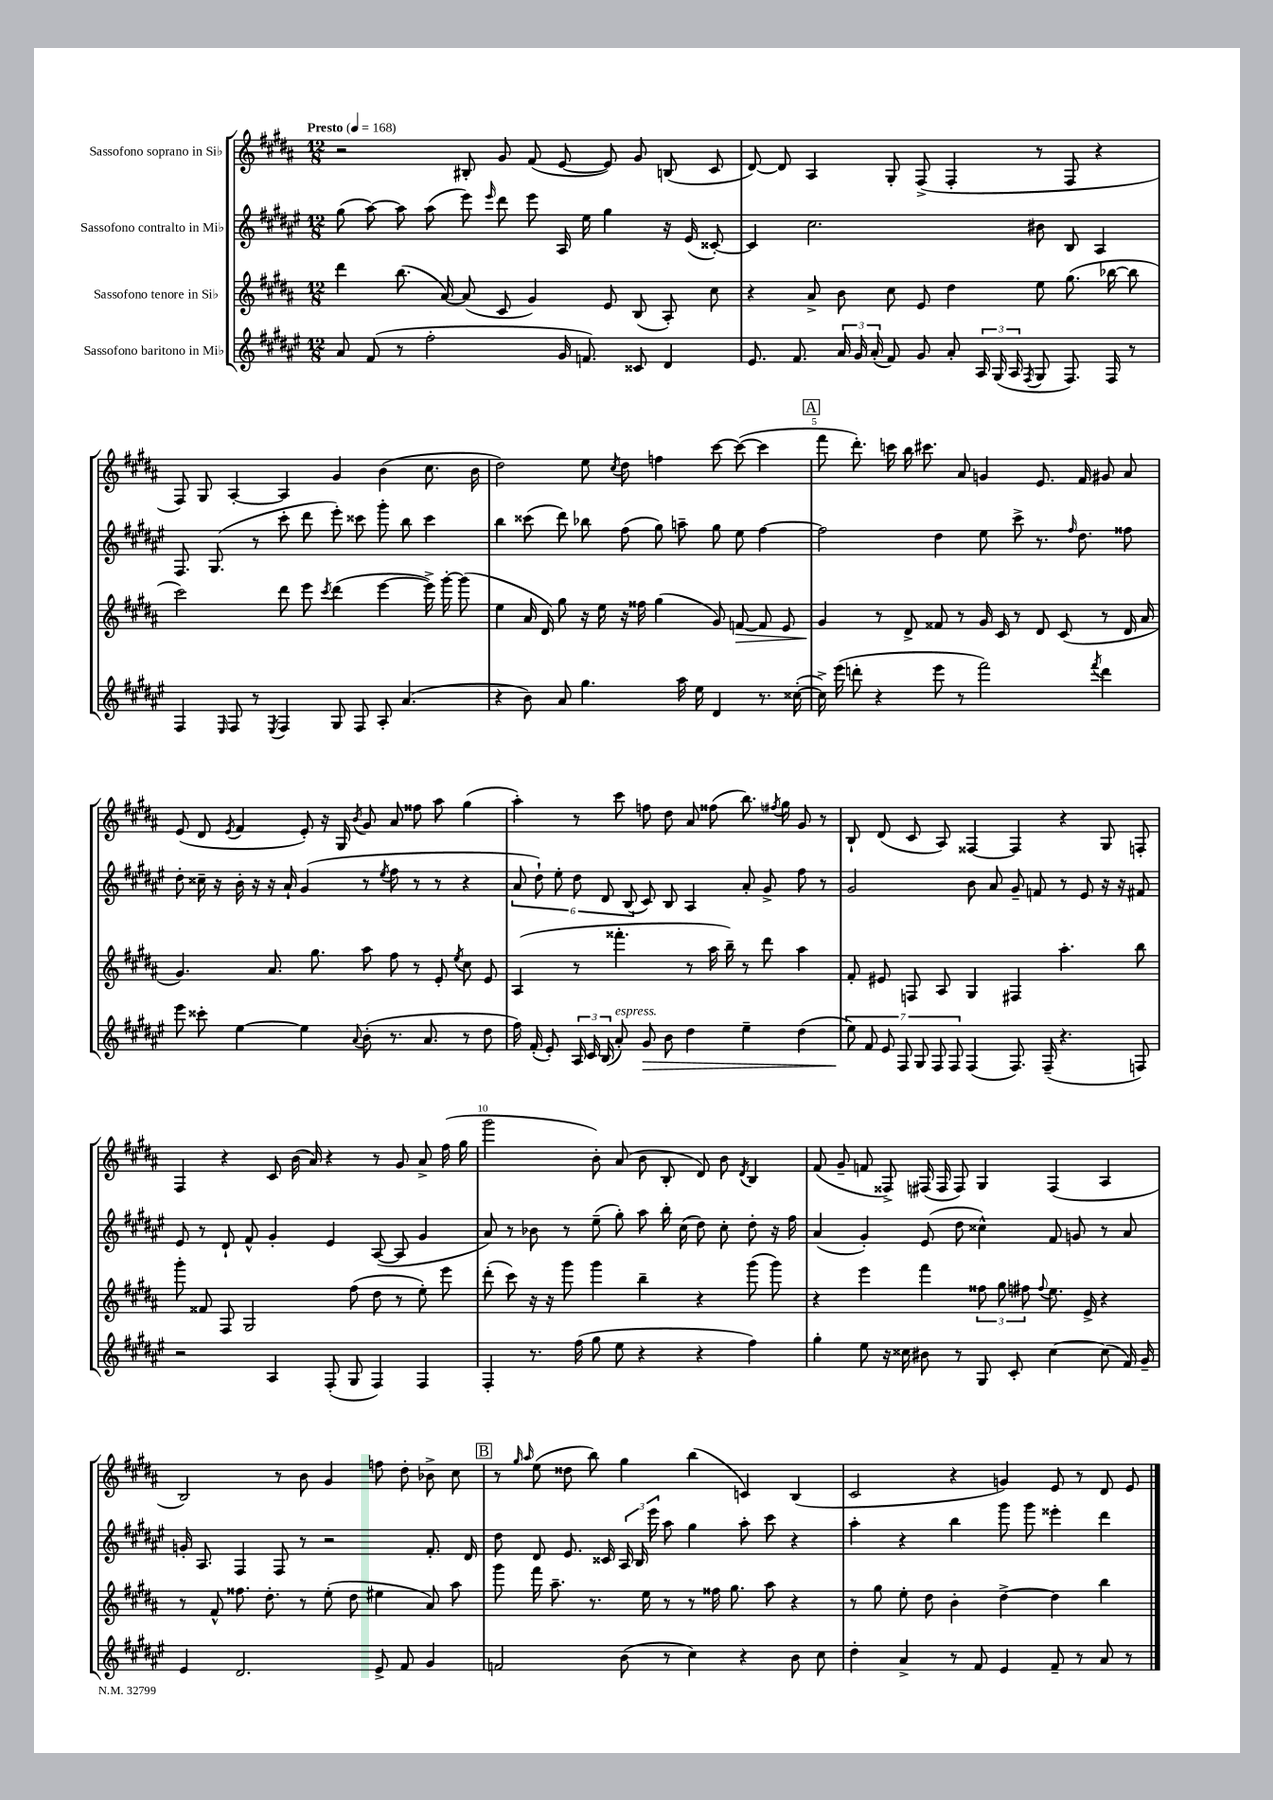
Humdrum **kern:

**kern	**dynam	**kern	**dynam	**kern	**kern
*part4	*part4	*part3	*part3	*part2	*part1
*staff4	*staff4	*staff3	*staff3	*staff2	*staff1
*I"Sassofono baritono in Mi♭	*	*I"Sassofono tenore in Si♭	*	*I"Sassofono contralto in Mi♭	*I"Sassofono soprano in Si♭
*clefG2	*	*clefG2	*	*clefG2	*clefG2
*k[f#c#g#d#a#e#]	*	*k[f#c#g#d#a#]	*	*k[f#c#g#d#a#e#]	*k[f#c#g#d#a#]
*M12/8	*	*M12/8	*	*M12/8	*M12/8
*MM168	*	*MM168	*	*MM168	*MM168
=1	=1	=1	=1	=1	=1
!	!	!	!	!	!LO:TX:a:B:t=Presto
8a#/	.	4ddd#\	.	(8gg#\	2r
(8f#/	.	.	.	[8aa#\)	.
8r	.	(8.bb\	.	8aa#\]	.
2ff#'\	.	.	.	(8aa#\	.
.	.	[16a#/)	.	.	.
.	.	(8a#/]	.	8eee#\)	8B#X'/
.	.	.	.	16qqeee#/	.
.	.	8c#/	.	8ddd#\	8g#/
.	.	4g#/)	.	8eee#\	(8f#/
16g#/	.	.	.	16A#/	[8e/
8.fn/)	.	.	.	16ee#\	.
.	.	8e/	.	4gg#\	8e/])
8c##X/	.	(8B/	.	.	8g#/
4d#/	.	8A#'/)	.	16r	(8Bn/
.	.	.	.	(16e#/	.
.	.	8cc#\	.	[8c##X'/)	8c#/
=2	=2	=2	=2	=2	=2
8.e#/	.	4r	.	4c##/]	[8d#/)
.	.	.	.	.	8d#/]
8.f#/	.	.	.	.	.
.	.	8a#^/	.	2.cc#\	4A#/
24a#/	.	8b\	.	.	.
24g#/	.	.	.	.	.
(24a#'/	.	.	.	.	.
8f#/)	.	8cc#\	.	.	8G#'/
8g#/	.	8e/	.	.	(8F#^/
8a#'/	.	4dd#\	.	.	4F#'/
24A#/	.	.	.	.	.
(24G#/	.	.	.	.	.
24A#/	.	.	.	.	.
8qF#/	.	.	.	.	.
8G#/	.	8ee\	.	8b#X\	8r
8.F#/)	.	(8.gg#\	.	8B/	8F#/
.	.	.	.	4A#/	4r
16F#/	.	[16bb-X\	.	.	.
8r	.	8bb-\]	.	.	.
!!LO:LB:g=z
=3	=3	=3	=3	=3	=3
4F#/	.	2ccc#\)	.	8.F#/	8F#/)
.	.	.	.	.	8G#/
.	.	.	.	(8.G#/	.
16qqE#/	.	.	.	.	.
8F#/	.	.	.	.	[4A#'/
8r	.	.	.	8r	.
8qE#/	.	.	.	.	.
4F#/	.	8ddd#\	.	8ccc#'\	4A#/]
.	.	8eee\	.	8ddd#\	.
.	.	8qccc#/	.	.	.
8G#/	.	(4ddd#\	.	8eee#'\)	4g#/
8F#/	.	.	.	8ccc##X\	.
8A#'/	.	[4eee\	.	8ggg#'\	(4b\
(4.a#/	.	.	.	8bb\	.
.	.	16eee^\])	.	4ccc##\	8.cc#\
.	.	[16ggg#'\	.	.	.
.	.	(8ggg#\]	.	.	.
.	.	.	.	.	16b\
=4	=4	=4	=4	=4	=4
4r	.	4ee\	.	4bb\	2dd#\)
8b\)	.	16a#/	.	(8ccc##X\	.
.	.	16d#/)	.	.	.
8a#/	.	8gg#\	.	8ddd#\)	.
4.gg#\	.	16r	.	8bb-X\	8ee\
.	.	16ee\	.	.	.
.	.	.	.	.	8qcc#/
.	.	16r	.	(8ff#\	8dd#\
.	.	16ff##X\	.	.	.
.	.	(4gg#\	.	8gg#\)	4ffn\
16aa#\	.	.	.	8aan~\	.
16ee#\	.	.	.	.	.
4d#/	.	8g#/)	.	8gg#\	[8ccc#\
!	!	!	!LO:HP:b	!	!
.	.	[8fn/	>	8ee#\	(8ccc#\_
8.r	.	8f/]	.	[4ff#\	4ccc#\]
.	.	8e/	.	.	.
([16cc##X'\	.	.	.	.	.
!!LO:REH:place=s1:t=A
=5	=5	=5	=5	=5	=5
16cc##^\])	.	4g#/	.	2ff#\]	8fff#\
(16eee#\	.	.	.	.	.
8dddn'\	.	.	.	.	8.ddd#'\)
4r	.	8r	]	.	.
.	.	.	.	.	16cccn\
.	.	8d#^/	.	.	16bb\
.	.	.	.	.	8.ccc#X\
8eee#\	.	8f##X/	.	4dd#\	.
8r	.	8r	.	.	8a#/
2fff#\)	.	16g#/	.	8ee#\	4gn/
.	.	16c#/	.	.	.
.	.	8r	.	8ccc#^\	.
.	.	8d#/	.	8.r	8.e/
.	.	(8c#/	.	.	.
.	.	.	.	16qqff#/	.
.	.	.	.	8.dd#\	16f#/
8qfff#/	.	.	.	.	.
4ddd\	.	8r	.	.	8g#X/
.	.	16d#/	.	8ff##X\	8a#/
.	.	16a#/	.	.	.
!!LO:LB:g=z
=6	=6	=6	=6	=6	=6
8eee#\	.	4.g#/)	.	8dd#'\	(8e/
8ccc##X'\	.	.	.	16cc##X~\	8d#/
.	.	.	.	16r	.
.	.	.	.	.	8qe/
[4ee#\	.	.	.	16b'\	4f#/
.	.	.	.	16r	.
.	.	8.a#/	.	16r	.
.	.	.	.	16a#`/	.
4ee#\]	.	.	.	(4g#/	8e'/)
.	.	8.gg#\	.	.	.
.	.	.	.	.	16r
.	.	.	.	.	16G#/
8qqa#/	.	.	.	.	8qb/
(8b'\	.	8aa#\	.	8r	8g#/
.	.	.	.	8qee#/	.
8.r	.	8ff#\	.	8ff#\	8a#/
.	.	8r	.	8r	8ff##X\
8.a#/	.	.	.	.	.
.	.	8e'/	.	8r	8aa#\
.	.	8qee/	.	.	.
8r	.	8cc#\	.	4r	(4gg#\
8dd#\	.	8e/	.	.	.
=7	=7	=7	=7	=7	=7
16ff#\)	.	(4A#/	.	12a#/	4aa#'\)
(16f#'/	.	.	.	.	.
.	.	.	.	12dd#`\)	.
8e#'/)	.	.	.	.	.
.	.	.	.	12ee#'\	.
24A#/	.	8r	.	12dd#\	8r
24c#/	.	.	.	.	.
(24B/	.	.	.	12d#/	.
!LO:TX:a:i:t=espress.	!	!	!	!	!
8a#'/)	.	4.fff##X'\	.	.	8ccc#\
.	.	.	.	(12B/	.
!	!LO:HP:b	!	!	!	!
8g#/	>	.	.	8c#/)	8ffn\
8b\	.	.	.	8B/	8dd#\
4dd#\	.	8r	.	4A#/	8a#/
.	.	16aa#\	.	.	(8ff##X\
.	.	16bb~\)	.	.	.
4ee#~\	.	8r	.	8a#'/	8.bb\)
.	.	8ddd#\	.	8g#^/	.
.	.	.	.	.	8qff#X/
.	.	.	.	.	16gg#\
(4dd#\	.	4aa#\	.	8ff#\	8g#/
.	.	.	.	8r	8r
=8	=8	=8	=8	=8	=8
14ee#\)	.	8f#'/	.	2g#/	8B`/
14f#/	]	.	.	.	.
.	.	8e#X/	.	.	(8d#/
14e#/	.	.	.	.	.
14F#/	.	.	.	.	.
.	.	8Fn/	.	.	8c#/
14G#/	.	.	.	.	.
14F#/	.	.	.	.	.
.	.	8A#/	.	.	8A#/)
14F#/	.	.	.	.	.
(4F#/	.	4G#/	.	8b\	[4F##X/
.	.	.	.	8a#/	.
8.F#/)	.	4F#X/	.	8g#~/	4F##/]
.	.	.	.	8fn/	.
(16F#~/	.	.	.	.	.
4.r	.	4.aa#'\	.	8r	4r
.	.	.	.	8e#/	.
.	.	.	.	16r	8G#/
.	.	.	.	16r	.
8Fn/)	.	8bb\	.	8f#X/	8Fn'/
!!LO:LB:g=z
=9	=9	=9	=9	=9	=9
2r	.	8ggg#'\	.	8e#/	4F#/
.	.	8f##X/	.	8r	.
.	.	8F#/	.	8d#`/	4r
.	.	2G#/	.	8f#^^/	.
4A#/	.	.	.	4g#'/	8c#/
.	.	.	.	.	(16b\
.	.	.	.	.	16a#/)
(8F#'/	.	.	.	4e#/	4r
8G#/	.	(8ff#\	.	.	.
4F#/)	.	8dd#\	.	([8A#/	8r
.	.	8r	.	8A#/]	8g#/
4F#/	.	8ee'\)	.	4g#/	8a#^/
.	.	8eee\	.	.	(16ff#\
.	.	.	.	.	16gg#\
=10	=10	=10	=10	=10	=10
4F#'/	.	(8ddd#'\	.	8a#/)	2ggg#\
.	.	8ccc#\)	.	8r	.
8.r	.	16r	.	8b-X\	.
.	.	16r	.	.	.
.	.	8ggg#\	.	8r	.
(16ff#\	.	.	.	.	.
8gg#\	.	4ggg#\	.	(8ee#~\	8b'\)
8ee#\	.	.	.	8gg#'\)	(8a#/
4r	.	4bb~\	.	8aa#\	8b\
.	.	.	.	16bb'\	8B'/
.	.	.	.	(16cc#\	.
4r	.	4r	.	8dd#\)	8d#/)
.	.	.	.	8cc#'\	8b\
.	.	.	.	.	8qd#/
4ff#\)	.	(8ggg#\	.	8dd#'\	4B/
.	.	8ggg#\)	.	16r	.
.	.	.	.	16ff#\	.
=11	=11	=11	=11	=11	=11
4gg#'\	.	4r	.	(4a#/	(8f#/
.	.	.	.	.	8g#~/
8ee#\	.	4eee\	.	4g#'/)	8fn/
16r	.	.	.	.	8F##X^/)
16cc##X\	.	.	.	.	.
8b#X\	.	4fff#\	.	(8e#/	(16F#X/
.	.	.	.	.	16F#/
8r	.	.	.	8dd#\	8F#/)
8G#/	.	12ff##X\	.	4cc##X^^\)	4G#/
.	.	12gg#\	.	.	.
8c#'/	.	.	.	.	.
.	.	12ff#X\	.	.	.
.	.	8qqff#/	.	.	.
[4cc##\	.	8.ee\	.	8f#/	(4F#/
.	.	.	.	8gn/	.
.	.	16e^/	.	.	.
(8cc##\]	.	4r	.	8r	4A#/
16f#/)	.	.	.	8a#/	.
16g#~/	.	.	.	.	.
!!LO:LB:g=z
=12	=12	=12	=12	=12	=12
4e#/	.	8r	.	16gn'/	2B/)
.	.	.	.	8.A#/	.
.	.	8f#^^/	.	.	.
2.d#/	.	8.ff##X\	.	4F#/	.
.	.	8.dd#'\	.	.	.
.	.	.	.	8F#/	8r
.	.	8r	.	8r	8b\
.	.	(8ee'\	.	2r	4g#/
.	.	8dd#\	.	.	.
8e#^/	.	4ee#X\	.	.	8ffn\
8f#/	.	.	.	.	8dd#'\
4g#/	.	8a#/)	.	8.f#'/	8b-X^\
.	.	8aa#\	.	.	8cc#\
.	.	.	.	16d#/	.
!!LO:REH:place=s1:t=B
=13	=13	=13	=13	=13	=13
2fn/	.	8ggg#\	.	8dd#\	8r
.	.	.	.	.	16qqgg#/
.	.	.	.	.	16qqaa#/
.	.	16fff#\	.	8d#/	(8ee\
.	.	8.aa#~\	.	.	.
.	.	.	.	8.e#/	8dd##X\
.	.	8.r	.	.	8bb\)
.	.	.	.	16c##X/	.
(8b\	.	.	.	24A#/	4gg#\
.	.	.	.	24B/	.
.	.	16ee\	.	.	.
.	.	.	.	24eee#\	.
8r	.	8r	.	8aa#\	.
4cc#\)	.	8r	.	4gg#\	(4bb\
.	.	16ff##X\	.	.	.
.	.	8.gg#\	.	.	.
4r	.	.	.	8aa#'\	4cn/)
.	.	8aa#\	.	8ccc#\	.
8b\	.	4r	.	4r	(4B/
8cc#\	.	.	.	.	.
=14	=14	=14	=14	=14	=14
4dd#'\	.	8r	.	4aa#'\	2c#/
.	.	8gg#\	.	.	.
4a#^/	.	8ee'\	.	4r	.
.	.	8dd#\	.	.	.
8r	.	4b'\	.	4bb\	4r
8f#/	.	.	.	.	.
4e#/	.	[4dd#^\	.	8ggg#\	4gn/)
.	.	.	.	8ggg#\	.
8f#~/	.	4dd#\]	.	4eee##X'\	8e/
8r	.	.	.	.	8r
8a#/	.	4bb\	.	4ddd#\	8d#/
8r	.	.	.	.	8e/
==	==	==	==	==	==
*-	*-	*-	*-	*-	*-
